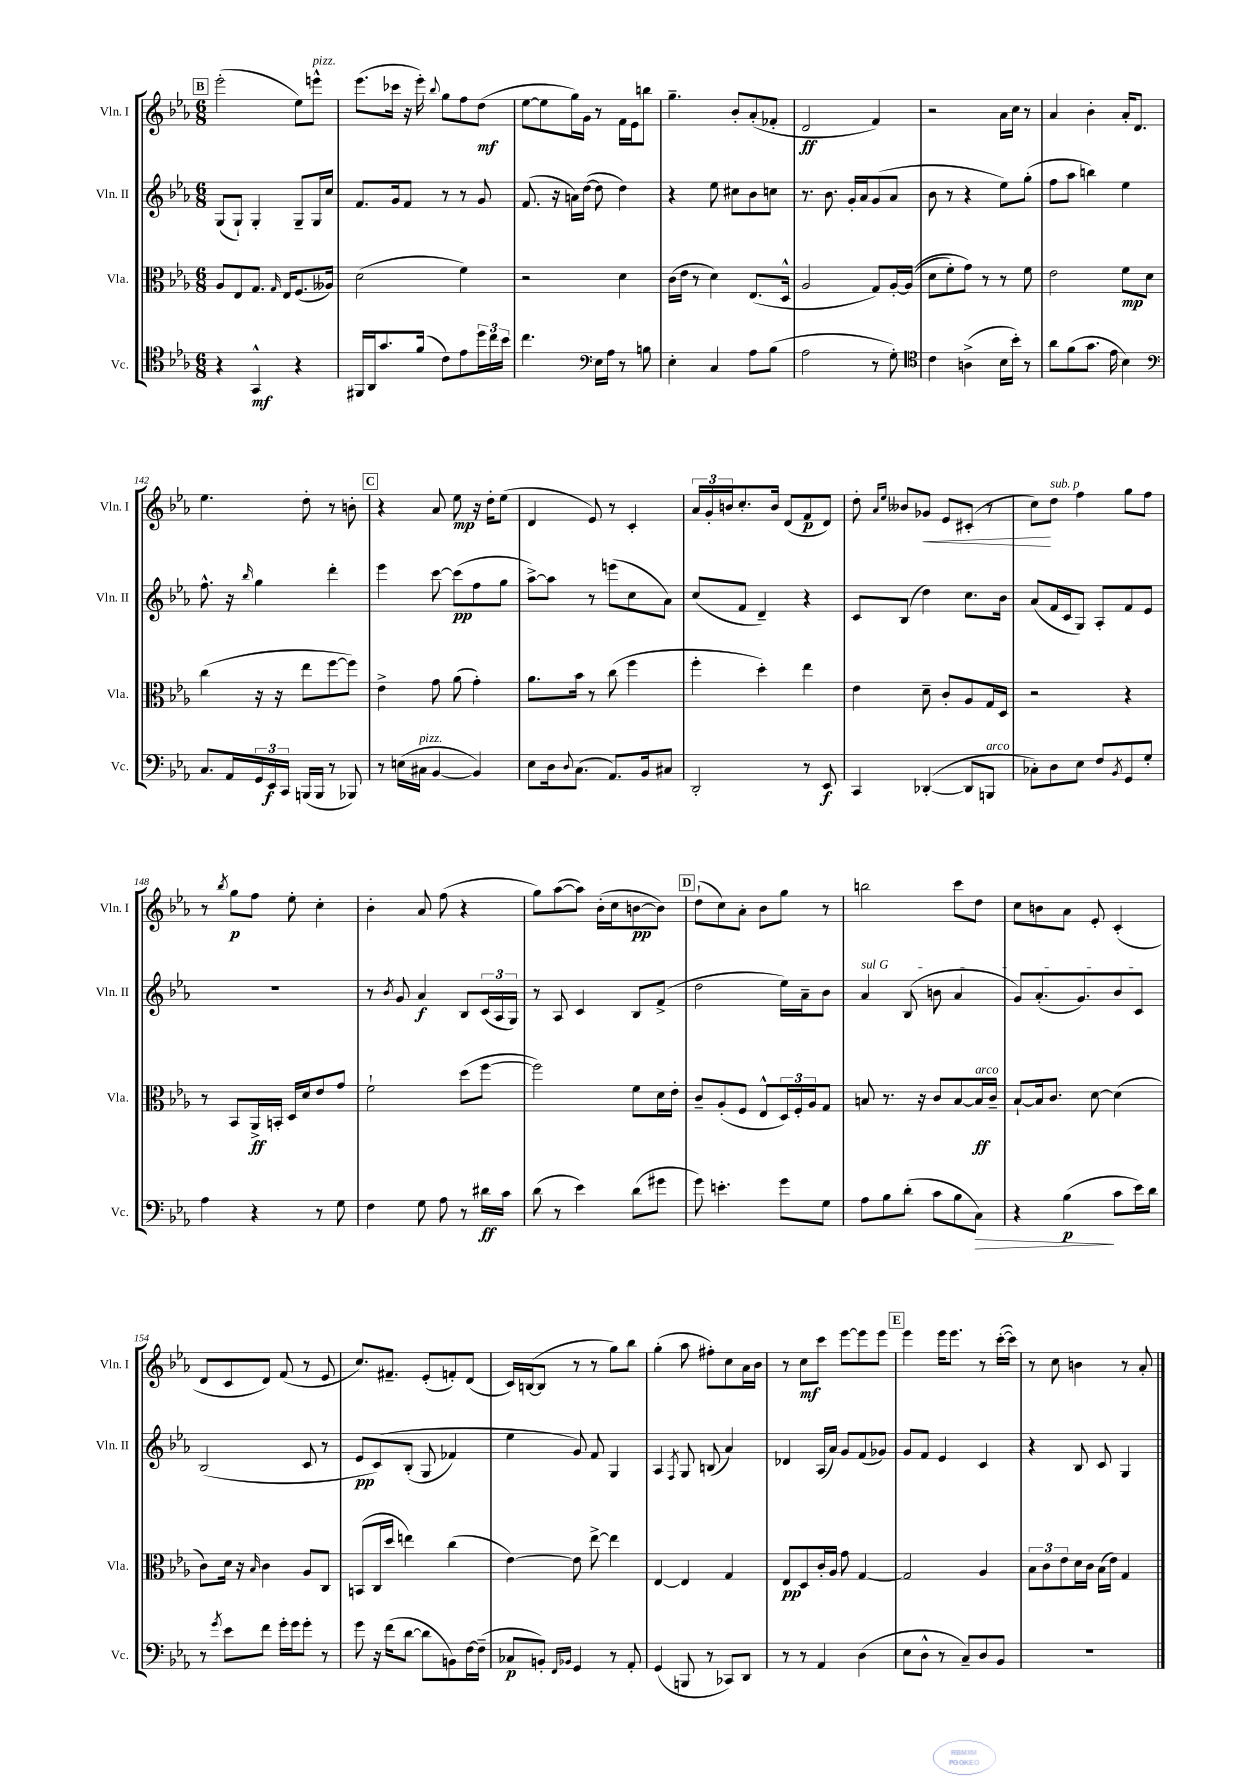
<<
\new StaffGroup <<
\new Staff = "s0" \with { instrumentName = "Vln. I" shortInstrumentName = "Vln. I" } {
    \clef treble \key ees \major \numericTimeSignature \time 6/8
    \mark \markup { \box "B" } ees'''2-.( ees''8) e'''8-^^\markup { \italic "pizz." } |
    ees'''8.( ces'''16 r16 ees'''16-.) \appoggiatura { bes''8 } g''8 f''8 d''8\mf( |
    ees''8~ ees''8 g''16) g'16 r8 f'16 ees'16 b''8 |
    g''4.-- bes'8-. aes'8-.( fes'8-. |
    d'2\ff f'4) |
    r2 aes'16 c''16 r8 |
    aes'4 bes'4-. aes'16-. d'8. |
    ees''4. d''8-. r8 b'8-. |
    \mark \markup { \box "C" } r4 aes'8 ees''8\mp r16 d''16-. ees''8( |
    d'4 ees'8) r8 c'4-. |
    \tuplet 3/2 { aes'16 g'16-. b'16 } c''8.-. b'16 d'8( f'8\p d'8) |
    d''8-. \grace { aes'16 ees''16 } beses'8 ges'8\< ees'8 cis'8-.( r8 |
    c''8\!) d''8^\markup { \italic "sub. p" } f''4 g''8 f''8 |
    r8 \acciaccatura { bes''8 } g''8\p f''8 ees''8-. c''4-. |
    bes'4-. aes'8 f''8( r4 |
    g''8) aes''8~( aes''8) bes'16-.( c''16 b'8~\pp b'8) |
    \mark \markup { \box "D" } d''8-!( c''8) aes'8-. bes'8 g''8 r8 |
    b''2 c'''8 d''8 |
    c''8 b'8 aes'8 ees'8-. c'4-.( |
    d'8 c'8 d'8) f'8( r8 ees'8 |
    c''8.) fis'8.-- ees'8-.( f'8-.) d'8( |
    c'16) b16~( b8 r8 r8 g''8) bes''8 |
    g''4-.( aes''8 fis''8-.) c''8 aes'16 bes'16 |
    r8 c''8\mf c'''8 ees'''8~ ees'''8 ees'''8 |
    \mark \markup { \box "E" } ees'''4 ees'''16 ees'''8. r8 c'''16~-.( c'''16) |
    r8 c''8 b'4 r8 aes'8-. \bar "|." |
}
\new Staff = "s1" \with { instrumentName = "Vln. II" shortInstrumentName = "Vln. II" } {
    \clef treble \key ees \major \numericTimeSignature \time 6/8
    \mark \markup { \box "B" } g8( g8-!) g4-. g8-- g16 c''16 |
    f'8. g'16 f'8 r8 r8 g'8 |
    f'8.( r16 a'16) d''16~( d''8 d''4) |
    r4 ees''8 cis''8 bes'8 c''8 |
    r8. bes'8. g'16-. aes'16 g'8( aes'8 |
    bes'8 r8 r4 ees''8) g''8-.( |
    f''8 aes''8 b''4) ees''4 |
    f''8.-^ r16 \grace { bes''16 } g''4 d'''4-. |
    \mark \markup { \box "C" } ees'''4 c'''8~ c'''8\pp( f''8 g''8 |
    aes''8~->) aes''8 r8 e'''8( c''8 aes'8) |
    c''8( f'8 d'4--) r4 |
    c'8 bes8( d''4) c''8. bes'16 |
    aes'8( f'16 c'16 g8) aes8-. f'8 ees'8 |
    R2. |
    r8 \acciaccatura { bes'8 } g'8 aes'4\f bes8 \tuplet 3/2 { c'16( aes16 g16) } |
    r8 aes8 c'4 bes8 f'8->( |
    \mark \markup { \box "D" } d''2 ees''16) aes'16-- bes'8 |
    \once \override TextSpanner.bound-details.left.text = \markup { \italic "sul G" } aes'4\startTextSpan bes8( b'8 aes'4 |
    g'8) aes'8.-.( g'8.) bes'8 c'8\stopTextSpan |
    bes2( c'8 r8 |
    ees'8\pp c'8)\( bes8-.( g8 fes'4) |
    ees''4 g'8\) f'8 g4 |
    aes4 \acciaccatura { f8 } g8 b8( aes'4) |
    des'4 aes16( aes'16) g'8 f'8( ges'8) |
    \mark \markup { \box "E" } g'8 f'8 ees'4 c'4 |
    r4 bes8 c'8 g4 \bar "|." |
}
\new Staff = "s2" \with { instrumentName = "Vla." shortInstrumentName = "Vla." } {
    \clef alto \key ees \major \numericTimeSignature \time 6/8
    \mark \markup { \box "B" } aes8 ees8 g8. \grace { g16 } ees16 f8.( aeses16) |
    d'2( f'4) |
    r2 d'4 |
    c'16( ees'16 r8 d'4) ees8.( d16-^ |
    aes2 g8) aes16~-. aes16(\( |
    d'8 f'8-.) g'8\) r8 r8 f'8 |
    ees'2 f'8\mp d'8 |
    c''4( r16 r16 ees''8 f''8~ f''8) |
    \mark \markup { \box "C" } ees'4-> g'8 aes'8( g'4-.) |
    aes'8. bes'16 r8 c''8( f''4 |
    f''4-. d''4-.) ees''4 |
    ees'4 d'8-- c'8-. aes8 g16 d16 |
    r2 r4 |
    r8 bes,8 aes,16->\ff b,16-. d16 d'16 ees'8 g'8 |
    f'2-! d''8( f''8~ |
    f''2) f'8 d'16 ees'16-. |
    \mark \markup { \box "D" } c'8-- aes8-.( f8 ees8-^ \tuplet 3/2 { d16) f16-. aes16 } g8 |
    b8 r8. r16 c'8 b8~ b16\ff^\markup { \italic "arco" } c'16-- |
    bes8~-! bes16 c'8. d'8~ d'4( |
    c'8) d'16 r16 \grace { bes16 } c'4 aes8 c8 |
    b,8( c16 d''16 e''4) c''4( |
    ees'4~) ees'8 ees''8~-> ees''4 |
    ees4~ ees4 g4 |
    ees8\pp d8 c'16-. aes16 g'8 g4~ |
    \mark \markup { \box "E" } g2 aes4 |
    \tuplet 3/2 { bes8 c'8 ees'8 } d'16 c'16 bes16( ees'16) g4 \bar "|." |
}
\new Staff = "s3" \with { instrumentName = "Vc." shortInstrumentName = "Vc." } {
    \clef tenor \key ees \major \numericTimeSignature \time 6/8
    \mark \markup { \box "B" } r4 g,4-^\mf r4 |
    fis,16 aes,16 g'8. f'16( c'8) ees'8 \tuplet 3/2 { d''16 c''16 bes'16 } |
    c''4. \clef bass ees16 aes16 r8 b8 |
    ees4-. c4 aes8 bes8( |
    aes2 r8 g8-.) |
    \clef tenor c'4 a4->( bes16 bes'16-.) r8 |
    aes'8 f'8( g'8. ees'16 bes4) |
    \clef bass c8. aes,16 \tuplet 3/2 { g,16 ees,16\f c,16 } b,,16( b,,16 r8 bes,,8) |
    \mark \markup { \box "C" } r8 e16( cis16^\markup { \italic "pizz." } bes,4~ bes,4) |
    ees8 d16 \appoggiatura { d8 } c8.( aes,8.) bes,16 cis8 |
    d,2-. r8 ees,8\f |
    c,4 des,4~-.( des,8 b,,8^\markup { \italic "arco" } |
    ces8-.) d8 ees8 f8 \acciaccatura { bes,8 } g,8 g8-. |
    aes4 r4 r8 g8 |
    f4 g8 aes8 r8 dis'16\ff c'16 |
    d'8( r8 ees'4) d'8( gis'8 |
    \mark \markup { \box "D" } g'8) e'4.-. g'8 g8 |
    aes8 bes8 d'8-.( c'8 bes8 c8\>) |
    r4 bes4\p\!( c'8 ees'16) d'16 |
    r8 \acciaccatura { g'8 } ees'8 f'8 g'16-. g'16 g'8-. r8 |
    g'8 r16 f'16( d'8~ d'8 b,8) f16~ f16--( |
    ces8\p b,8-.) \grace { f,16 bes,16 } g,4 r8 aes,8-. |
    g,4( b,,8 r8 ces,8) d,8 |
    r8 r8 aes,4 d4( |
    \mark \markup { \box "E" } ees8 d8-^ r8 c8--) d8 bes,8 |
    R2. \bar "|." |
}
>>
>>
\layout { \context { \Score currentBarNumber = #135 } }
